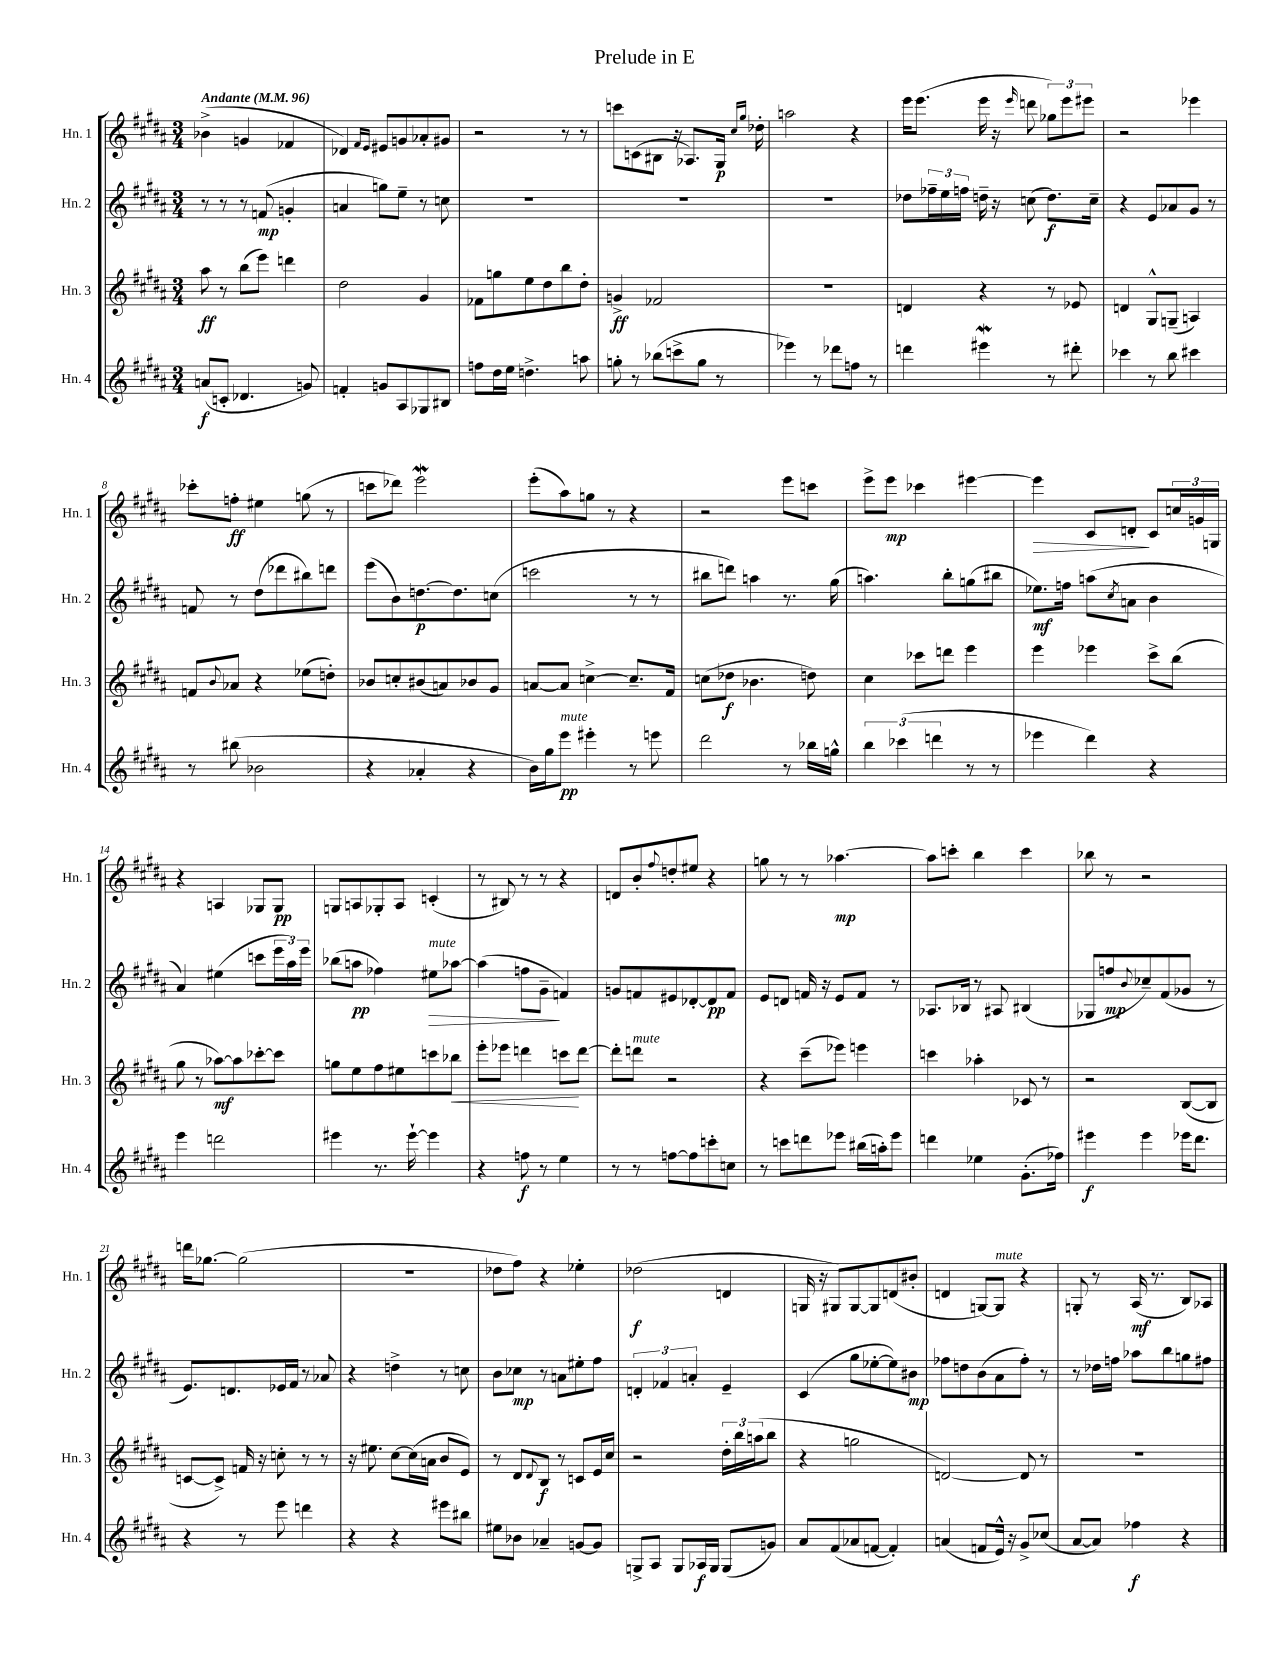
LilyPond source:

\header { title = "Prelude in E" }
<<
\new StaffGroup <<
\new Staff = "s0" \with { instrumentName = "Hn. 1" shortInstrumentName = "Hn. 1" } {
    \clef treble \key b \major \numericTimeSignature \time 3/4 \tempo "Andante" 4 = 96
    bes'4->( g'4 fes'4 |
    des'4) \grace { fis'16 e'16 } eis'8 g'8 aes'8-. gis'8 |
    r2 r8 r8 |
    c'''8 c'8( bis8 r16 aes8.) gis16\p \grace { cis''16 gis''16 } des''16-. |
    a''2 r4 |
    e'''16 e'''8.( e'''16 r16 \grace { e'''16 } d'''8 \tuplet 3/2 { ges''8) e'''8 eis'''8 } |
    r2 ees'''4 |
    ces'''8-. f''8-.\ff eis''4 g''8( r8 |
    c'''8 des'''8) e'''2\mordent |
    e'''8-.( ais''8) g''8 r8 r4 |
    r2 e'''8 c'''8 |
    e'''8-> e'''8\mp ces'''4 eis'''4~ |
    eis'''4\> cis'8 d'8-.\! cis'8 \tuplet 3/2 { c''16 g'16 g16 } |
    r4 a4 ges8 ges8\pp |
    g8 a8 ges8-. a8 c'4-.( |
    r8 bis8) r8 r8 r4 |
    d'8 b'8-. \appoggiatura { fis''8 } d''8-. eis''8 r4 |
    g''8 r8 r8 aes''4.~\mp |
    aes''8 c'''8-. b''4 c'''4 |
    bes''8 r8 r2 |
    d'''16 ges''8.~ ges''2( |
    R2. |
    des''8 fis''8) r4 ees''4-. |
    des''2\f( d'4 |
    g16 r16 gis8) gis8~ gis8 d'8( bis'8-. |
    d'4 g8~) g8^\markup { \italic "mute" } r4 |
    g8-. r8 ais16\mf( r8. b8) aes8 \bar "|." |
}
\new Staff = "s1" \with { instrumentName = "Hn. 2" shortInstrumentName = "Hn. 2" } {
    \clef treble \key b \major \numericTimeSignature \time 3/4
    r8 r8 r8 f'8\mp( g'4-. |
    a'4 g''8) e''8-- r8 c''8 |
    R2. |
    R2. |
    R2. |
    des''8 \tuplet 3/2 { fes''16-- e''16 f''16 } d''16-- r16 c''8( d''8.\f) c''16-- |
    r4 e'8 aes'8 gis'8 r8 |
    f'8 r8 dis''8( des'''8 bis''8) d'''8 |
    e'''8( b'8) d''8.~\p d''8. c''8( |
    c'''2 r8 r8 |
    bis''8 d'''8) a''4 r8. gis''16( |
    a''4.) b''8-. g''8( bis''8 |
    ees''8.\mf) f''16 a''8( \acciaccatura { cis''8 } a'8 b'4 |
    ais'4) eis''4( c'''8 \tuplet 3/2 { e'''16 ais''16) e'''16 } |
    bes''8( a''8\pp fes''4) eis''8\>^\markup { \italic "mute" } aes''8~ |
    aes''4( f''8 gis'8--\! f'4) |
    g'8 f'8 eis'8 des'8~-. des'8\pp f'8 |
    e'8 d'8 f'16 r16 e'8 f'8 r8 |
    aes8. bes16 r8 ais8 bis4( |
    ges8 f''8\mp \appoggiatura { b'8 } ces''8--) fis'8( ges'8 r8 |
    e'8.) d'8. ees'16 fis'16 r8 aes'8 |
    r4 d''4-> r8 c''8 |
    b'8 ces''8\mp r8 a'8 eis''8-. fis''8 |
    \tuplet 3/2 { d'4-. fes'4 a'4-. } e'4-- |
    cis'4( gis''8 ees''8~-. ees''8) bis'8\mp |
    fes''8 d''8 b'8( ais'8 fes''8-.) r8 |
    r8 des''16 f''16 aes''8 b''8 g''8 fis''8 \bar "|." |
}
\new Staff = "s2" \with { instrumentName = "Hn. 3" shortInstrumentName = "Hn. 3" } {
    \clef treble \key b \major \numericTimeSignature \time 3/4
    ais''8\ff r8 b''8( e'''8) d'''4 |
    dis''2 gis'4 |
    fes'8 g''8 e''8 dis''8 b''8 dis''8-. |
    g'4->\ff fes'2 |
    R2. |
    d'4 r4 r8 ees'8 |
    d'4 gis8-^ g8--( a4) |
    f'8 \appoggiatura { b'8 } aes'8 r4 ees''8( d''8-.) |
    bes'8 c''8-. bis'8( a'8) bes'8 gis'8 |
    a'8~ a'8 c''4~-> c''8.-- fis'16 |
    c''8( des''8\f bes'4. d''8) |
    cis''4 ces'''8 d'''8 e'''4 |
    e'''4 ees'''4 cis'''8-> b''8( |
    gis''8 r8 aes''8~\mf) aes''8 ces'''8~-. ces'''8 |
    g''8 e''8 fis''8 eis''8 c'''8 bes''8\< |
    e'''8-. ees'''8 d'''4 c'''8\! d'''8~ |
    d'''8-. d'''8^\markup { \italic "mute" } r2 |
    r4 cis'''8--( ees'''8) e'''4 |
    c'''4 aes''4-. ces'8 r8 |
    r2 b8~( b8 |
    c'8~ c'8->) f'16 r16 c''8-. r8 r8 |
    r16 eis''8. cis''8~ cis''16( a'16 b'8 e'8) |
    r8 dis'8 \appoggiatura { dis'8 } b8\f r8 c'8 e'16 cis''16 |
    r2 \tuplet 3/2 { dis''16-. b''16 a''16( } b''8 |
    r4 g''2 |
    d'2~) d'8 r8 |
    R2. \bar "|." |
}
\new Staff = "s3" \with { instrumentName = "Hn. 4" shortInstrumentName = "Hn. 4" } {
    \clef treble \key b \major \numericTimeSignature \time 3/4
    a'8\f( c'8-. des'4. g'8) |
    f'4-. g'8 ais8 ges8 bis8 |
    f''8 dis''16 e''16 d''4.-> a''8 |
    g''8-. r8 bes''8( c'''8-> g''8 r8 |
    ees'''4) r8 des'''8 f''8 r8 |
    d'''4 eis'''4\mordent r8 dis'''8-. |
    ces'''4 r8 b''8 cis'''4 |
    r8 bis''8( bes'2 |
    r4 aes'4-. r4 |
    b'16) gis''16 e'''8\pp^\markup { \italic "mute" } eis'''4-. r8 e'''8 |
    dis'''2 r8 bes''16 g''16-^ |
    \tuplet 3/2 { b''4 ces'''4( d'''4 } r8 r8 |
    ees'''4 dis'''4) r4 |
    e'''4 d'''2 |
    eis'''4 r8. eis'''16~-! eis'''4 |
    r4 f''8\f r8 e''4 |
    r8 r8 f''8~ f''8 c'''8-. c''8 |
    r8 c'''8 d'''8 ees'''8 bis''16( a''16-.) ees'''8 |
    d'''4 ees''4 gis'8.-.( fes''16) |
    eis'''4\f eis'''4 ees'''16 dis'''8. |
    r4 r8 e'''8 d'''4 |
    r4 r4 eis'''8 bis''8 |
    eis''8 bes'8 aes'4-- g'8~ g'8 |
    g8-> ais8 g8 aes16\f g16 g8( g'8) |
    ais'8 fis'8( aes'8 f'8~ f'4-.) |
    a'4( f'8 e'16-^) r16 gis'8-> ces''8( |
    ais'8~ ais'8) fes''4\f r4 \bar "|." |
}
>>
>>
